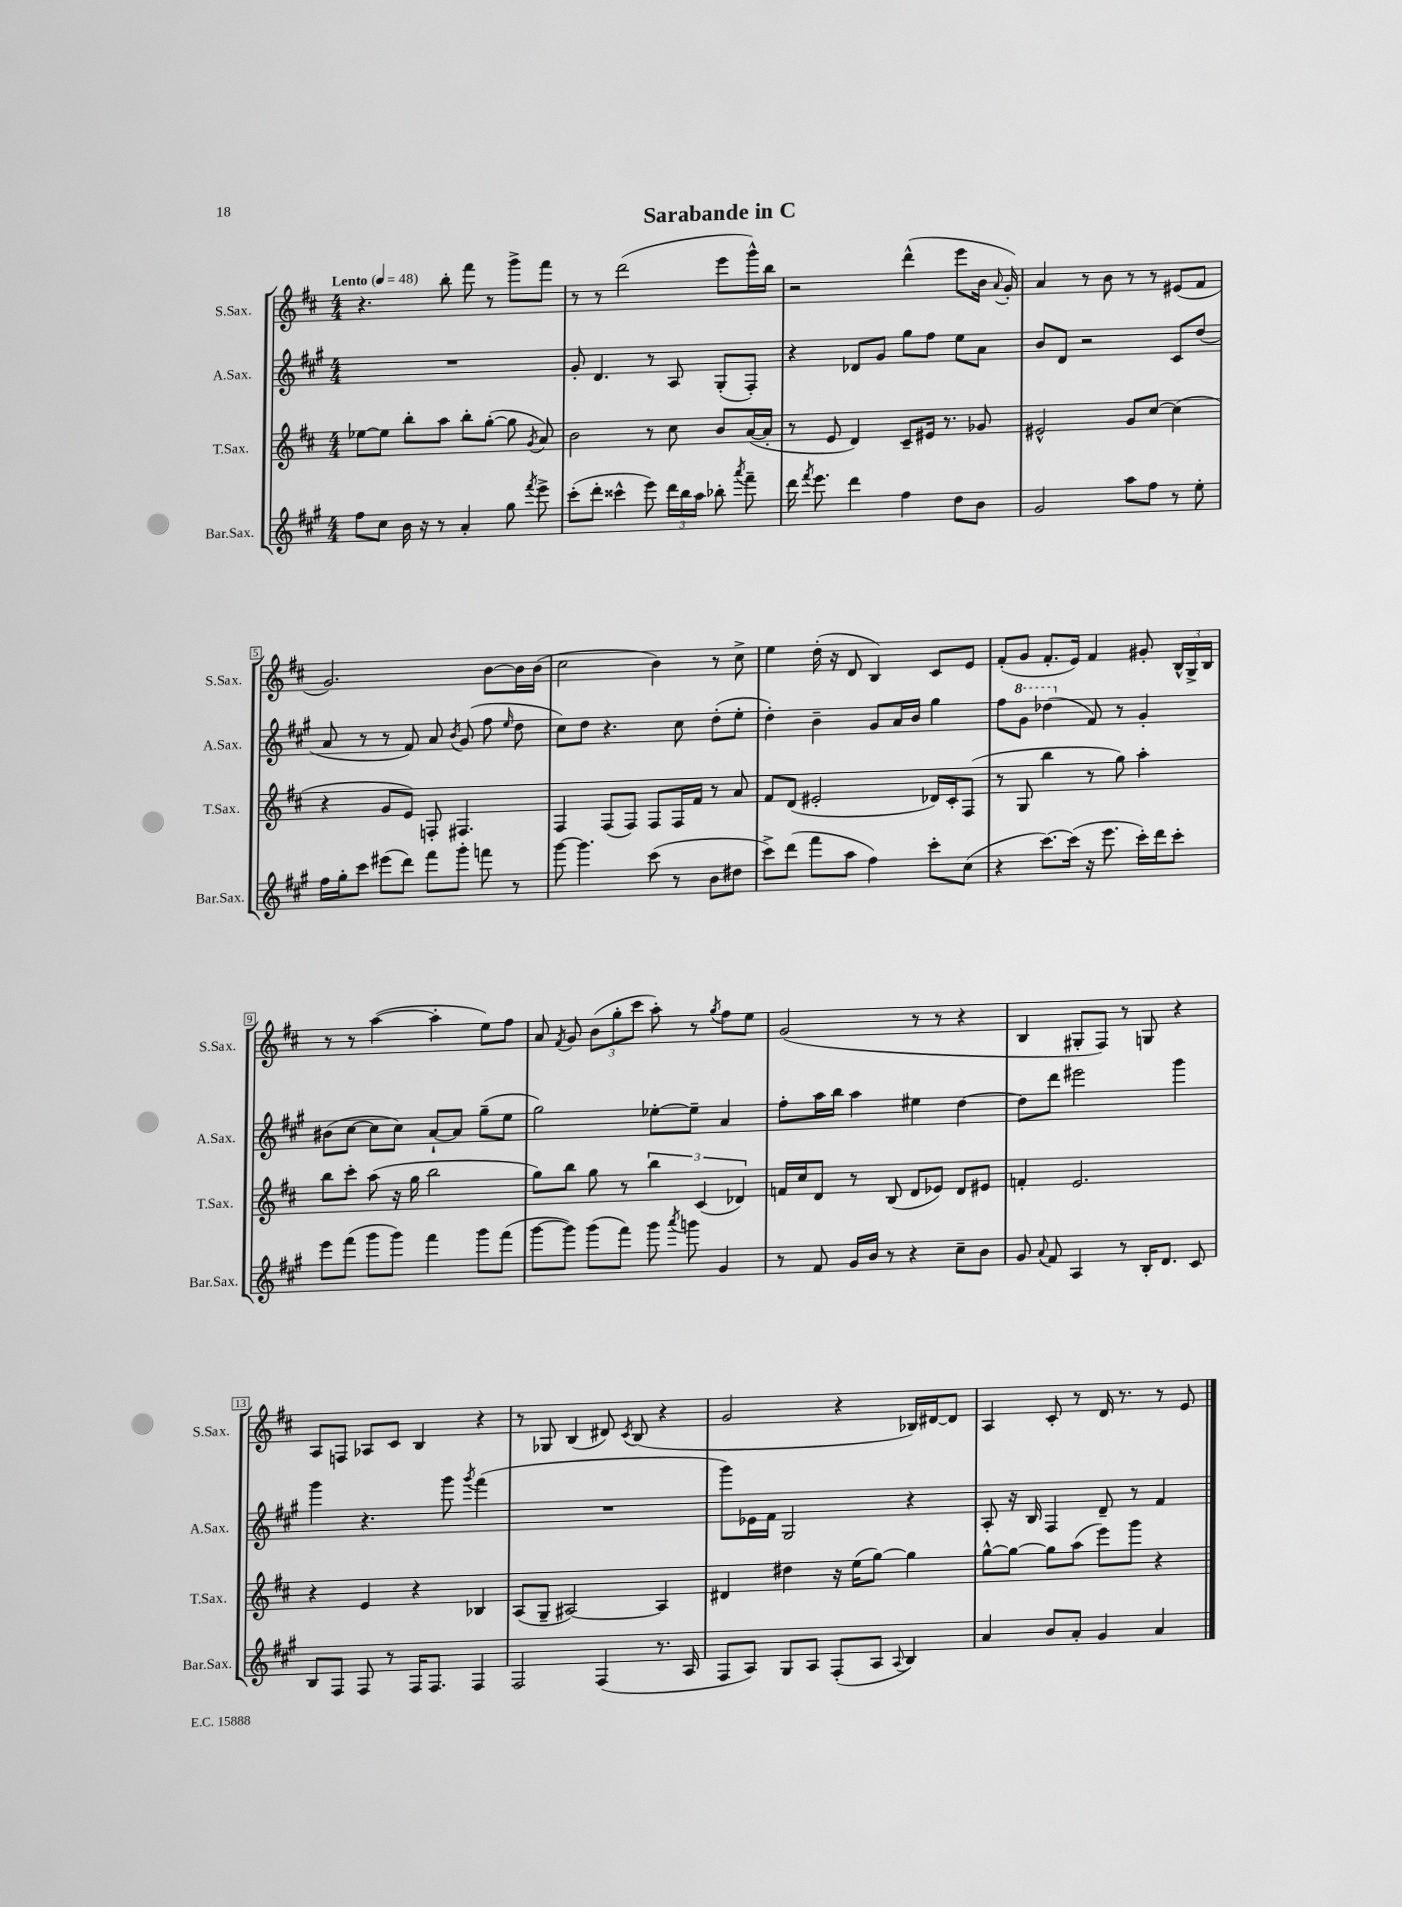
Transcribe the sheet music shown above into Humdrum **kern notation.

**kern	**kern	**kern	**kern
*staff4	*staff3	*staff2	*staff1
*clefG2	*clefG2	*clefG2	*clefG2
*k[f#c#g#]	*k[f#c#]	*k[f#c#g#]	*k[f#c#]
*M4/4	*M4/4	*M4/4	*M4/4
*MM48	*MM48	*MM48	*MM48
8ff#	[8ee-	1r	4.r
8cc#	8ee-]	.	.
16b	8bb'	.	.
16r	.	.	.
8r	8aa	.	8bb'
4a'	8bb'	.	8fff#
.	([8gg'	.	8r
8gg#	8gg]	.	8ggg^
8qfff#	8qg	.	.
8eee^	8a)	.	8fff#
=	=	=	=
(8ccc#'	2b	8g#'	8r
8ddd'	.	4.d	8r
4ccc##^^	.	.	(2ddd
8eee)	8r	8r	.
24ddd	8cc#	8A	.
24bb	.	.	.
24aa	.	.	.
8bb-'	8b	(8G#'	8eee
8qaaa	.	.	.
8fff#~	([16a	8F#')	16ggg^^)
.	16a']	.	16bb
=	=	=	=
16ddd	8r	4r	2r
8qfff#	.	.	.
8.eee	.	.	.
.	8e	.	.
4ddd	4d)	8d-	.
.	.	8g#	.
4ff#	8c#~	8gg#	(4ddd^^
.	16e#	8ff#	.
.	8.r	.	.
8dd	.	8ee	8eee
8b	8g-	8a	16b
.	.	.	8qqa
.	.	.	16g')
=	=	=	=
2g#	2e#^^	8b	4a
.	.	8d	.
.	.	2r	8r
.	.	.	8b
8aa	8g	.	8r
8ff#	[8cc#	.	8r
8r	(4cc#]	8c#	(8e#
8ee'	.	(8dd	8f#
=	=	=	=
16ff#	4r	8a	2.g)
16gg#'	.	.	.
8ccc#	.	8r	.
(8eee#	8g	8r	.
8ddd)	8e)	8f#)	.
8fff#	8F'	8a	.
.	.	8qb	.
8ggg#'	4.F#	(8g#	.
8fff	.	8ff#	[8b
.	.	16qqee	.
8r	.	8dd	16b]
.	.	.	(16b
=	=	=	=
[8ggg#	4F#	8cc#)	2cc#
4.ggg#]	.	8dd	.
.	(8F#	4.r	.
.	8F#)	.	.
(8ccc#	8F#	.	4b)
8r	16F#	8cc#	.
.	16f#	.	.
8b	8r	(8dd'	8r
8dd#	8a	8ee'	8cc#^
=	=	=	=
8ccc#^)	8f#	4dd')	4ee
(8ddd	(8d	.	.
8fff#	2e#'	4b~	(16dd'
.	.	.	16r
8aa	.	.	8d
4ff#)	.	8g#	4B)
.	.	16a	.
.	.	16b	.
8ccc#'	16d-)	4gg#	8c#
.	16c#'	.	.
(8cc#	(8F#	.	8e
=	=	=	=
4r	8r	8ff#	(8f#'
.	8G	8gg#	8g
[8.ccc#)	4bb	(4ddd-	8.f#'
(16ccc#]	.	.	16e)
16r	8r	8f#)	4f#
8.eee	.	.	.
.	8gg)	8r	.
16ccc#')	4aa'	4g#'	8g#'
16ddd	.	.	.
8ccc#'	.	.	24B^^
.	.	.	24G^
.	.	.	24B
=	=	=	=
8eee	8bb	(8b#	8r
(8fff#	8ccc#'	[8cc#	8r
8ggg#	(8aa	8cc#]	([4aa
8ggg#)	16r	8cc#)	.
.	16gg	.	.
4fff#	2bb	[8a`	4aa']
.	.	8a]	.
8ggg#	.	(8gg#~	8ee)
(8fff#	.	8ee	8ff#
=	=	=	=
[8ggg#	8gg)	2gg#)	8a
.	.	.	8qf#
8ggg#])	8bb	.	8g
(8ggg#	8gg	.	(12b
.	.	.	12gg'
8fff#)	8r	.	.
.	.	.	12ccc#
8ggg#	6bb	[8ee-'	8aa')
8qaaa	.	.	.
8ggg	.	8ee-~]	8r
.	(6c#	.	.
.	.	.	8qgg
4g#	.	4a	8ff#
.	6d-)	.	.
.	.	.	8ee
=	=	=	=
8r	16f	8ff#'	(2g
.	16cc#	.	.
8f#	8d	16aa	.
.	.	16bb	.
16g#	8r	4aa	.
16b	.	.	.
8r	(8B	.	.
4r	8d	4ee#	8r
.	8e-)	.	8r
8cc#~	8d	[4dd	4r
8b	8e#	.	.
=	=	=	=
8g#	4f'	8dd]	4B
8qqa	.	.	.
8f#	.	8ddd	.
4A	2.e	2eee#	8G#'
.	.	.	8F#)
8r	.	.	8r
16B'	.	.	8G
8.d	.	.	.
.	.	4ggg#	4r
8c#	.	.	.
=	=	=	=
8B	4r	4ggg#	8A
8F#	.	.	8F
8F#	4e	4.r	8A-
8r	.	.	8c#
16F#	4r	.	4B
8.F#	.	.	.
.	.	8ggg#	.
.	.	8qggg#	.
4F#	4B-	(4fff#	4r
=	=	=	=
2F#	(8A	1r	8r
.	8G~	.	8G-
.	[2A#)	.	(4B
(4F#	.	.	8d#)
.	.	.	8qc#
.	.	.	(8B
8.r	4A#]	.	4r
16A	.	.	.
=	=	=	=
8F#	4d#	8ggg#)	2g
8A)	.	16e-	.
.	.	16f#	.
8G#	4dd#	2G#	.
8A	.	.	.
(8F#'	16r	.	4r
.	(16ee	.	.
8A	[8gg)	.	.
8qqA	.	.	.
4B)	4gg]	4r	16B-)
.	.	.	[16d#
.	.	.	8d#]
=	=	=	=
4a	[8gg^^	8A'	4A
.	8gg_	16r	.
.	.	16B	.
8b	8gg]	4F#	8c#'
8a'	(8aa	.	8r
4g#	8eee)	8d~	16d
.	.	.	8.r
.	8ggg	8r	.
4a	4r	4f#	8r
.	.	.	8e
==	==	==	==
*-	*-	*-	*-
